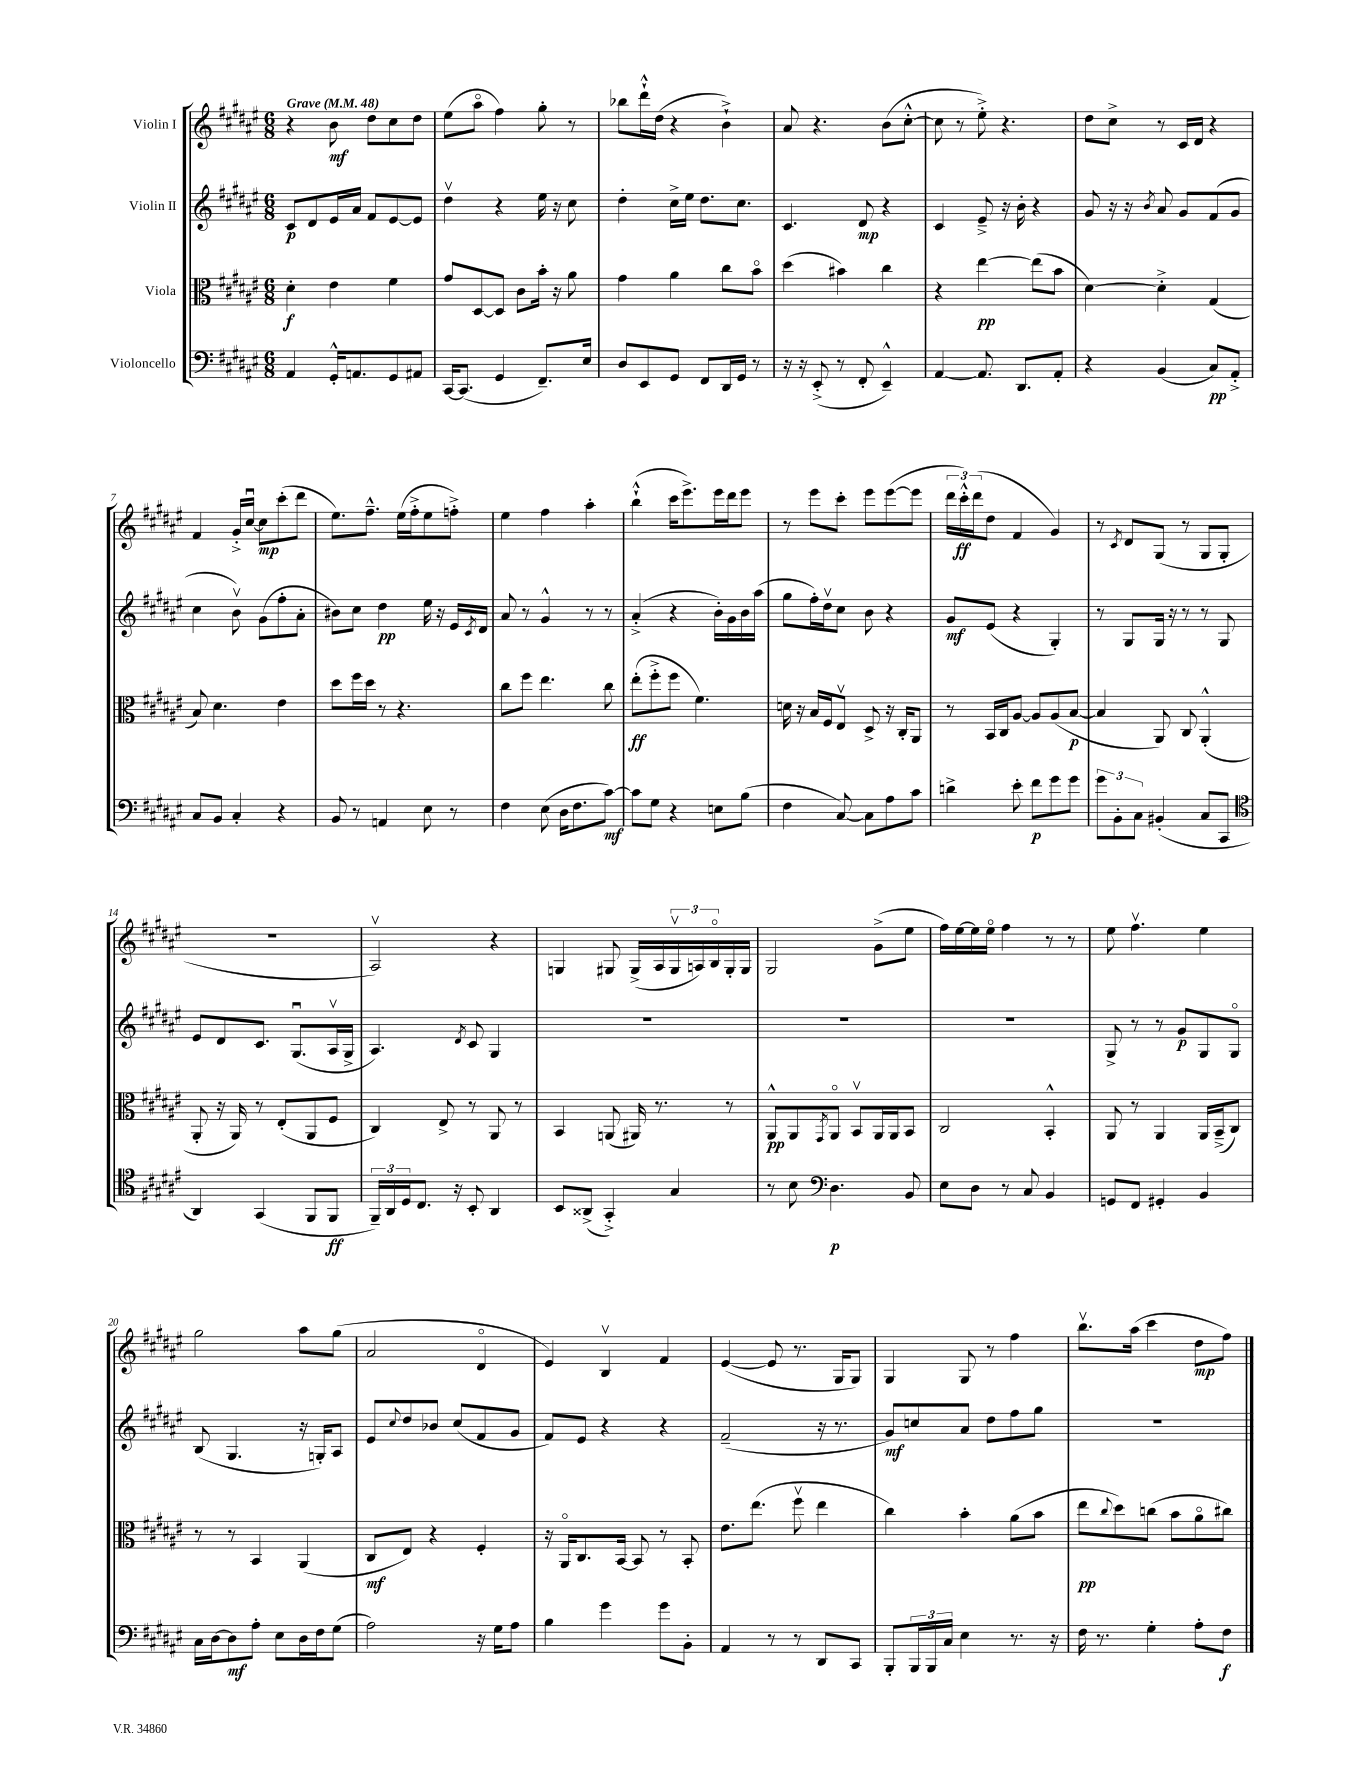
<<
\new StaffGroup <<
\new Staff = "s0" \with { instrumentName = "Violin I" } {
    \clef treble \key fis \major \numericTimeSignature \time 6/8 \tempo "Grave" 4 = 48
    r4 b'8\mf dis''8 cis''8 dis''8 |
    eis''8( ais''8\flageolet fis''4) gis''8-. r8 |
    bes''8 dis'''16-!-^ dis''16( r4 b'4-!->) |
    ais'8 r4. b'8( cis''8~-.-^ |
    cis''8 r8 eis''8-.->) r4. |
    dis''8 cis''8-> r8 cis'16 dis'16 r4 |
    fis'4 gis'16-.-> cis''16~\downbow cis''8\mp cis'''8-.( dis'''8 |
    eis''8.) fis''8.---^ eis''16( fis''16-.-> eis''8 f''8-.->) |
    eis''4 fis''4 ais''4-. |
    b''4-!-^( cis'''16 eis'''8.->) eis'''16 dis'''16 eis'''8 |
    r8 eis'''8 cis'''8-. eis'''8 eis'''8~( eis'''8 |
    \tuplet 3/2 { dis'''16 cis'''16-.-^\ff) dis'''16( } dis''8 fis'4 gis'4) |
    r8 \acciaccatura { cis'8 } dis'8 gis8( r8 gis8 gis8-. |
    R2. |
    ais2\upbow) r4 |
    g4 gis8 gis16->( ais16 \tuplet 3/2 { gis16\upbow a16) b16\flageolet } gis16-. gis16 |
    gis2 gis'8->( eis''8 |
    fis''16) eis''16~ eis''16 eis''16\flageolet fis''4 r8 r8 |
    eis''8 fis''4.\upbow eis''4 |
    gis''2 ais''8 gis''8( |
    ais'2 dis'4\flageolet |
    eis'4) b4\upbow fis'4 |
    eis'4~( eis'8 r8. gis16 gis8) |
    gis4 gis8 r8 fis''4 |
    b''8.\upbow ais''16( cis'''4 dis''8\mp fis''8) \bar "|." |
}
\new Staff = "s1" \with { instrumentName = "Violin II" } {
    \clef treble \key fis \major \numericTimeSignature \time 6/8
    cis'8\p dis'8 eis'16 ais'16 fis'8 eis'8~ eis'8 |
    dis''4\upbow r4 eis''16 r16 cis''8 |
    dis''4-. cis''16-> eis''16 dis''8. cis''8. |
    cis'4. dis'8\mp r4 |
    cis'4 eis'8---> r16 b'16-. r4 |
    gis'8 r16 r16 \acciaccatura { b'8 } ais'8 gis'8 fis'8( gis'8 |
    cis''4 b'8\upbow) gis'8( fis''8-. ais'8-. |
    bis'8) cis''8 dis''4\pp eis''16 r16 eis'16 \acciaccatura { cis'8 } dis'16 |
    ais'8 r8 gis'4-^ r8 r8 |
    ais'4-.->( r4 b'16-.) gis'16 b'16 ais''16( |
    gis''8 fis''16-.) dis''16\upbow cis''8 b'8 r4 |
    gis'8\mf eis'8( r4 gis4-.) |
    r8 gis8 gis16 r16 r8 r8 gis8 |
    eis'8 dis'8 cis'8. gis8.\downbow( ais16\upbow gis16-> |
    ais4.) \acciaccatura { dis'8 } cis'8 gis4 |
    R2. |
    R2. |
    R2. |
    gis8-> r8 r8 gis'8\p gis8 gis8\flageolet |
    b8( gis4. r16 g16-.) ais8 |
    eis'8 \appoggiatura { cis''8 } dis''8 bes'8 cis''8( fis'8 gis'8 |
    fis'8) eis'8 r4 r4 |
    fis'2--( r16 r8. |
    gis'8\mf) c''8 ais'8 dis''8 fis''8 gis''8 |
    R2. \bar "|." |
}
\new Staff = "s2" \with { instrumentName = "Viola" } {
    \clef alto \key fis \major \numericTimeSignature \time 6/8
    dis'4-.\f eis'4 fis'4 |
    gis'8 dis8~ dis8 cis'8 b'16-. r16 ais'8 |
    gis'4 ais'4 cis''8 b'8\flageolet |
    dis''4( bis'4) cis''4 |
    r4 eis''4~\pp eis''8( b'8 |
    dis'4~) dis'4-.-> gis4( |
    b8) dis'4. eis'4 |
    dis''8 fis''16 dis''16 r8 r4. |
    cis''8 fis''8 eis''4. cis''8 |
    eis''8-.\ff( fis''8-.-> fis''8 fis'4.) |
    d'16 r16 b16 fis16 eis8\upbow dis8-> r16 cis16-. ais,8 |
    r8 b,16 cis16 ais8~ ais8 ais8( b8~\p |
    b4 ais,8) cis8 ais,4-.-^( |
    ais,8-. r16 ais,16) r8 eis8-.( ais,8 fis8 |
    cis4) eis8-> r8 ais,8 r8 |
    b,4 a,8( ais,16) r8. r8 |
    ais,8-^\pp ais,8 \acciaccatura { gis,8 } ais,8\flageolet b,8\upbow ais,16 ais,16 b,8 |
    cis2 b,4-.-^ |
    ais,8 r8 ais,4 ais,16 b,16--->( cis8) |
    r8 r8 b,4 ais,4( |
    cis8\mf eis8) r4 fis4-. |
    r16 ais,16\flageolet cis8. b,16~ b,8 r8 b,8-. |
    eis'8. eis''8.( fis''8\upbow eis''4 |
    cis''4) b'4-. ais'8( b'8 |
    eis''8\pp \appoggiatura { cis''8 } dis''8) c''8( b'8 ais'8\flageolet cis''8) \bar "|." |
}
\new Staff = "s3" \with { instrumentName = "Violoncello" } {
    \clef bass \key fis \major \numericTimeSignature \time 6/8
    ais,4 gis,16-.-^ a,8. gis,8 ais,8 |
    cis,16~ cis,8.( gis,4 fis,8.--) eis16 |
    dis8 eis,8 gis,8 fis,8 dis,16 gis,16 r8 |
    r16 r16 eis,8-.->( r8 fis,8-. eis,4---^) |
    ais,4~ ais,8. dis,8. ais,8-. |
    r4 b,4( cis8\pp) ais,8-.-> |
    cis8 b,8 cis4-. r4 |
    b,8 r8 a,4 eis8 r8 |
    fis4 eis8( dis16 fis8. cis'8~\mf) |
    cis'8 gis8 r4 e8 b8( |
    fis4 cis8~) cis8 ais8 cis'8 |
    d'4-> eis'8-. fis'8\p gis'8 gis'8 |
    \tuplet 3/2 { gis'8 b,8-. cis8 } bis,4-.( cis8 cis,8 |
    \clef tenor ais,4) gis,4( fis,8 fis,8\ff |
    \tuplet 3/2 { fis,16--) ais,16 dis16 } cis8. r16 b,8-. ais,4 |
    b,8 aisis,8->( gis,4-.->) gis4 |
    r8 b8 \clef bass dis4.\p b,8 |
    eis8 dis8 r8 cis8 b,4 |
    g,8 fis,8 gis,4-. b,4 |
    cis16 dis16~ dis8\mf ais8-. eis8 dis16 fis16 gis8( |
    ais2) r16 gis16 ais8 |
    b4 gis'4 gis'8 b,8-. |
    ais,4 r8 r8 dis,8 cis,8 |
    b,,8-. \tuplet 3/2 { b,,16 b,,16 cis16 } eis4 r8. r16 |
    fis16 r8. gis4-. ais8-. fis8\f \bar "|." |
}
>>
>>
